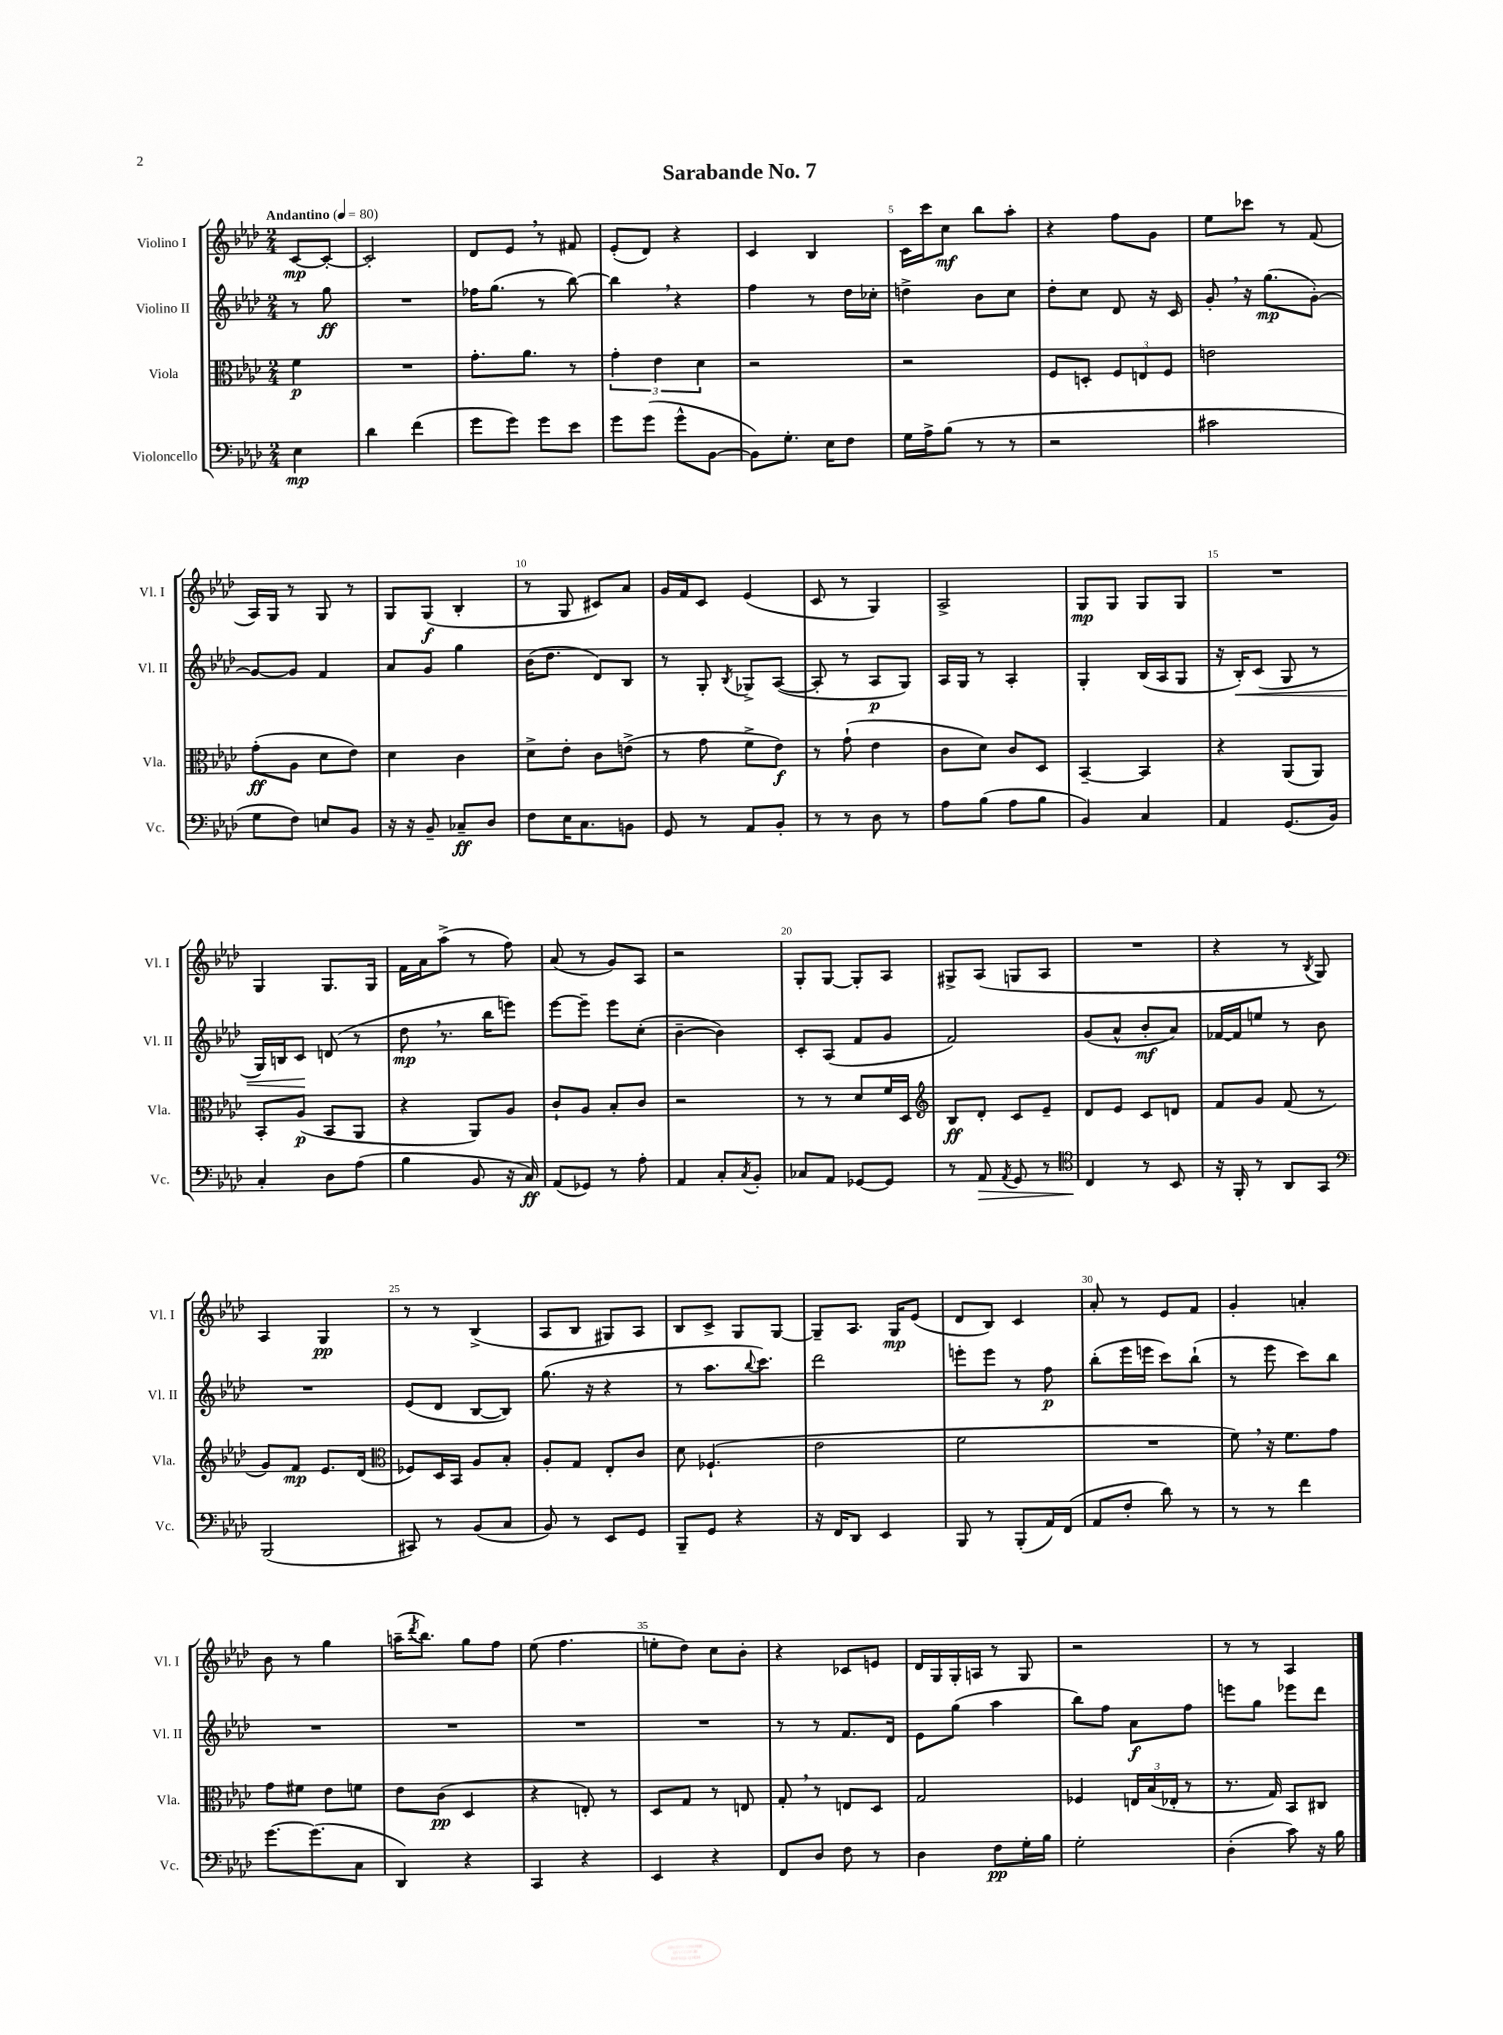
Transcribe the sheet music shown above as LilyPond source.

\header { title = "Sarabande No. 7" }
<<
\new StaffGroup <<
\new Staff = "s0" \with { instrumentName = "Violino I" shortInstrumentName = "Vl. I" } {
    \clef treble \key aes \major \numericTimeSignature \time 2/4 \partial 4 \tempo "Andantino" 4 = 80
    c'8~\mp c'8~-. |
    c'2-. |
    des'8 ees'8 \breathe r8 fis'8 |
    ees'8-.( des'8) r4 |
    c'4 bes4 |
    c'16 c'''16 c''8\mf bes''8 aes''8-. |
    r4 f''8 g'8 |
    ees''8 ces'''8 r8 f'8( |
    aes16) g16 r8 g8 r8 |
    g8 g8\f( bes4-. |
    r8 g8 cis'8) aes'8 |
    g'16 f'16 c'8 ees'4( |
    c'8 r8 g4) |
    aes2-> |
    g8\mp g8 g8 g8 |
    R2 |
    g4 g8. g16 |
    f'16 aes'16 aes''8->( r8 f''8) |
    aes'8( r8 g'8) aes8 |
    r2 |
    g8-. g8~ g8-. aes8 |
    gis8-> aes8( g8 aes8 |
    R2 |
    r4 r8 \acciaccatura { bes8 } g8) |
    aes4 g4\pp |
    r8 r8 bes4->( |
    aes8 bes8 gis8) aes8 |
    bes8 c'8-> g8 g8~ |
    g8-- aes8. g16\mp ees'8( |
    des'8 bes8) c'4 |
    aes'8-. r8 ees'8 f'8 |
    g'4-. a'4-. |
    bes'8 r8 g''4 |
    a''16--( \acciaccatura { des'''8 } bes''8.) g''8 f''8 |
    ees''8( f''4. |
    e''8-. des''8) c''8 bes'8-. |
    r4 ces'8 e'8 |
    des'16 g16 g16-. a16 r8 g8 |
    r2 |
    r8 r8 aes4 \bar "|." |
}
\new Staff = "s1" \with { instrumentName = "Violino II" shortInstrumentName = "Vl. II" } {
    \clef treble \key aes \major \numericTimeSignature \time 2/4 \partial 4
    r8 g''8\ff |
    R2 |
    fes''16 g''8.( r8 bes''8~) |
    bes''4 \breathe r4 |
    f''4 r8 des''16 ces''16-. |
    d''4-> bes'8 c''8 |
    des''8-. c''8 des'8 r16 c'16 |
    g'8-. \breathe r16 g''8.\mp( g'8~-.) |
    g'8~ g'8 f'4 |
    aes'8 g'8 g''4 |
    bes'16( des''8. des'8) bes8 |
    r8 g8-. \acciaccatura { bes8 } ges8-> aes8~( |
    aes8-. r8 aes8\p g8) |
    aes16 g16 r8 aes4-. |
    g4-. bes16( aes16 g8 |
    r16 bes16-.\<) c'8( g8 r8 |
    g16) b16 c'8\! d'8( r8 |
    des''8\mp \breathe r8. bes''16 e'''8) |
    ees'''8~ ees'''8-- ees'''8 c''8-.( |
    bes'4~-- bes'4) |
    c'8-. aes8( f'8 g'8 |
    f'2) |
    g'8( aes'8-^ bes'8-.\mf aes'8) |
    fes'16~ fes'16 e''8 r8 bes'8 |
    R2 |
    ees'8( des'8 bes8~ bes8) |
    g''8.( r16 r4 |
    r8 aes''8. \appoggiatura { bes''8 } c'''8.) |
    des'''2 |
    e'''8-. e'''8 r8 f''8\p |
    bes''8-.( ees'''16 e'''16 c'''8) bes''8-!( |
    r8 ees'''8 c'''8) bes''8 |
    R2 |
    R2 |
    R2 |
    R2 |
    r8 r8 f'8. des'16 |
    ees'8 g''8( aes''4 |
    bes''8) f''8 aes'8\f f''8 |
    e'''8 g''8 ees'''8 des'''8 \bar "|." |
}
\new Staff = "s2" \with { instrumentName = "Viola" shortInstrumentName = "Vla." } {
    \clef alto \key aes \major \numericTimeSignature \time 2/4 \partial 4
    f'4\p |
    R2 |
    g'8.-. aes'8. r8 |
    \tuplet 3/2 { g'4-. ees'4 des'4 } |
    r2 |
    r2 |
    f8 d8-. \tuplet 3/2 { f8 e8 f8 } |
    e'2 |
    g'8-.\ff( aes8 des'8 ees'8) |
    des'4 c'4 |
    des'8-> ees'8-. c'8 e'8->( |
    r8 g'8 f'8-> ees'8\f) |
    r8 g'8-!( ees'4 |
    c'8 des'8) c'8 des8 |
    bes,4~-- bes,4 |
    r4 aes,8( aes,8) |
    bes,8-. aes8\p( bes,8 aes,8 |
    r4 aes,8) aes8 |
    c'8-! aes8 bes8-. c'8 |
    r2 |
    r8 r8 des'8 f'16 des16 |
    \clef treble bes8\ff des'8-. c'8 ees'8-- |
    des'8 ees'8 c'8 d'8 |
    f'8 g'8 f'8( r8 |
    g'8) f'8\mp ees'8. des'16( |
    \clef alto fes8) des16 bes,16 aes8 bes8-. |
    aes8-. g8 ees8-. c'8 |
    des'8 fes4.-!( |
    ees'2 |
    f'2 |
    R2 |
    f'8) \breathe r16 f'8. g'8 |
    g'8 fis'8 ees'8 f'8 |
    ees'8 c'8\pp( des4 |
    r4 e8-.) r8 |
    des8 g8 r8 e8 |
    g8-. \breathe r8 e8 des8 |
    g2 |
    fes4 \tuplet 3/2 { e16 bes16( ees16-. } r8 |
    r8. g16) bes,8 cis8 \bar "|." |
}
\new Staff = "s3" \with { instrumentName = "Violoncello" shortInstrumentName = "Vc." } {
    \clef bass \key aes \major \numericTimeSignature \time 2/4 \partial 4
    ees4\mp |
    des'4 f'4( |
    g'8 g'8) g'8 ees'8 |
    g'8 g'8( g'8-^ bes,8~ |
    bes,8) g8.-. ees16 f8 |
    g16 aes16-> bes8( r8 r8 |
    r2 |
    cis'2 |
    g8 f8) e8 bes,8 |
    r16 r16 bes,8-- ces8--\ff des8 |
    f8 ees16 c8. b,8 |
    g,8 r8 aes,8 bes,8-. |
    r8 r8 des8 r8 |
    aes8 bes8( aes8 bes8 |
    bes,4) c4 |
    aes,4 g,8.( bes,16) |
    c4-. des8 aes8( |
    bes4 bes,8 r16 c16\ff) |
    aes,8( ges,8) r8 aes8-. |
    aes,4 c8-. \acciaccatura { c8 } bes,8-. |
    ces8 aes,8 ges,8~ ges,8 |
    r8 aes,8\> \acciaccatura { aes,8 } g,8 r8 |
    \clef tenor c4\! r8 bes,8 |
    r16 f,16-. r8 aes,8 g,8 |
    \clef bass bes,,2( |
    cis,8) r8 bes,8( c8 |
    bes,8) r8 ees,8 g,8 |
    bes,,8-- g,8 r4 |
    r16 f,16 des,8 ees,4 |
    bes,,8 r8 bes,,8-.( aes,16) f,16( |
    aes,8 f8-. des'8) r8 |
    r8 r8 f'4 |
    g'8.~ g'8.( c8 |
    des,4) r4 |
    c,4 r4 |
    ees,4 r4 |
    f,8 des8 f8 r8 |
    des4 f8\pp g16-. bes16 |
    g2-. |
    des4-.( c'8) r16 bes16 \bar "|." |
}
>>
>>
\layout { \context { \Score \override BarNumber.break-visibility = ##(#f #t #t) barNumberVisibility = #(every-nth-bar-number-visible 5) } }
